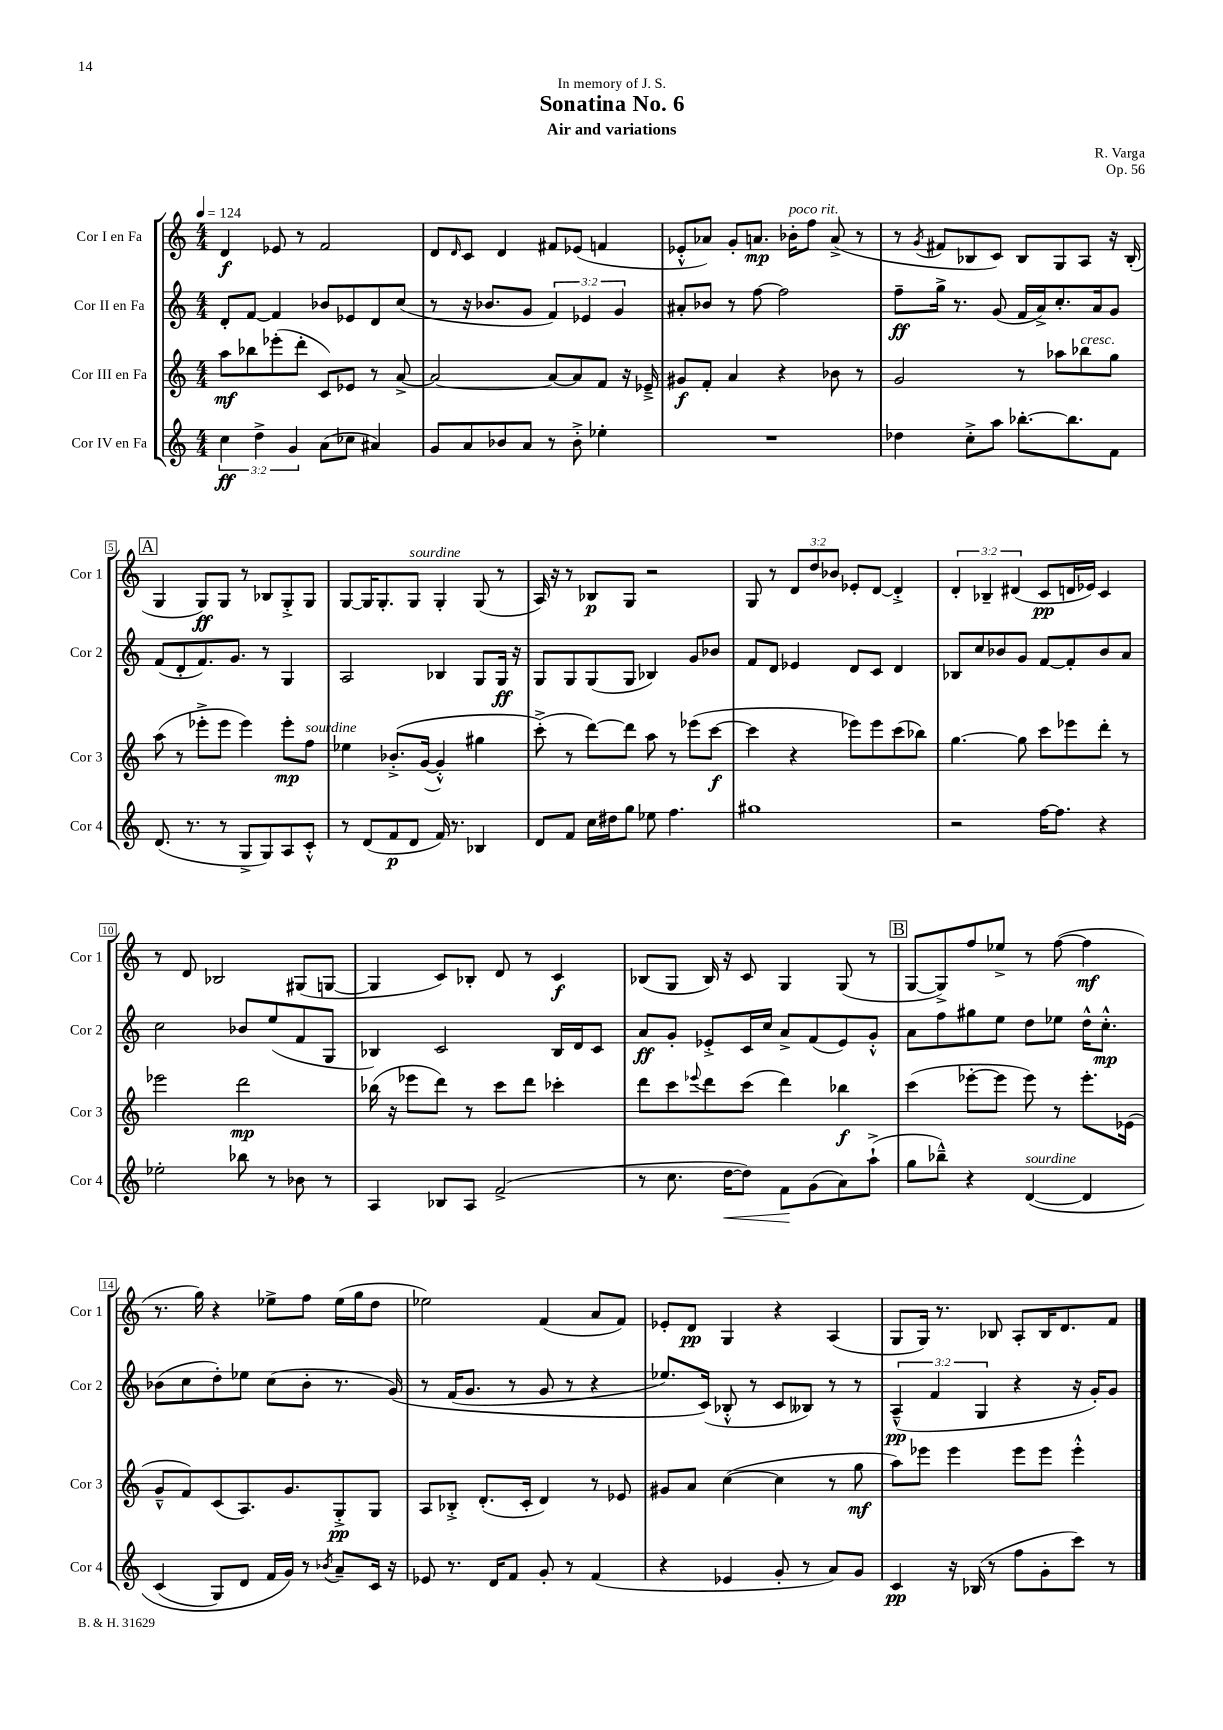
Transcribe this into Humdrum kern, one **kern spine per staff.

**kern	**dynam	**kern	**dynam	**kern	**dynam	**kern	**dynam
*part4	*part4	*part3	*part3	*part2	*part2	*part1	*part1
*staff4	*staff4	*staff3	*staff3	*staff2	*staff2	*staff1	*staff1
*I"Cor IV en Fa	*	*I"Cor III en Fa	*	*I"Cor II en Fa	*	*I"Cor I en Fa	*
*I'Cor 4	*	*I'Cor 3	*	*I'Cor 2	*	*I'Cor 1	*
*clefG2	*	*clefG2	*	*clefG2	*	*clefG2	*
*k[]	*	*k[]	*	*k[]	*	*k[]	*
*M4/4	*	*M4/4	*	*M4/4	*	*M4/4	*
*MM124	*	*MM124	*	*MM124	*	*MM124	*
=1	=1	=1	=1	=1	=1	=1	=1
6cc\	ff	8aa\L	mf	8d'/L	.	4d/	f
.	.	8bb-X\	.	[8f/J	.	.	.
6dd^\	.	.	.	.	.	.	.
.	.	(8eee-X'\	.	4f/]	.	8e-X/	.
6g/	.	.	.	.	.	.	.
.	.	8ddd'\J	.	.	.	8r	.
(8a\L	.	8c/L)	.	8b-X/L	.	2f/	.
8cc-X\J	.	8e-X/J	.	8e-X/	.	.	.
4a#X/)	.	8r	.	8d/	.	.	.
.	.	[8a^/	.	(8cc/J	.	.	.
=2	=2	=2	=2	=2	=2	=2	=2
8g/L	.	2a/_	.	8r	.	8d/L	.
.	.	.	.	.	.	16qqd/	.
8a/	.	.	.	16r	.	8c/J	.
.	.	.	.	8.b-X/L	.	.	.
8b-X/	.	.	.	.	.	4d/	.
8a/J	.	.	.	8g/J	.	.	.
8r	.	8a/L_	.	6f/)	.	8f#X/L	.
8b-'^\	.	8a/]	.	.	.	(8e-X/J	.
.	.	.	.	6e-X/	.	.	.
4ee-X'\	.	8f/J	.	.	.	4fn/	.
.	.	.	.	6g/	.	.	.
.	.	16r	.	.	.	.	.
.	.	16e-X~^/	.	.	.	.	.
=3	=3	=3	=3	=3	=3	=3	=3
1r	.	8g#X/L	f	8a#X'/L	.	8e-X'^^/L	.
.	.	8f'/J	.	8b-X/J	.	8a-X/J)	.
.	.	4a/	.	8r	.	8g'/L	.
.	.	.	.	[8ff\	.	8.an/J	mp
.	.	4r	.	2ff\]	.	.	.
!	!	!	!	!	!	!LO:TX:a:i:t=poco rit.	!
.	.	.	.	.	.	16b-X'\KL	.
.	.	.	.	.	.	8ff\J	.
.	.	8b-X\	.	.	.	(8a^/	.
.	.	8r	.	.	.	8r	.
=4	=4	=4	=4	=4	=4	=4	=4
4dd-X\	.	2g/	.	8ff~\L	ff	8r	.
.	.	.	.	.	.	8qg/	.
.	.	.	.	16gg^\Jk	.	8f#X/L	.
.	.	.	.	8.r	.	.	.
8cc'^\L	.	.	.	.	.	8B-X/	.
8aa\J	.	.	.	(8g/	.	8c/J)	.
[8.bb-X'\L	.	8r	.	16f/LL	.	8B-/L	.
.	.	.	.	16a^/J)	.	.	.
.	.	8aa-X\L	.	8.cc'/	.	8G/	.
8.bb-\]	.	.	.	.	.	.	.
!	!	!LO:TX:a:i:t=cresc.	!	!	!	!	!
.	.	8bb-X\	.	.	.	8A/J	.
.	.	.	.	16a/k	.	.	.
8f\J	.	8gg\J	.	8g/J	.	16r	.
.	.	.	.	.	.	(16B-'/	.
!!LO:LB:g=z
!!LO:REH:place=s1:t=A
=5	=5	=5	=5	=5	=5	=5	=5
(8.d/	.	(8aa\	.	(8f/L	.	4G/	.
.	.	8r	.	8d'/	.	.	.
8.r	.	.	.	.	.	.	.
.	.	8eee-X'^\L	.	8.f/)	.	8G/L)	ff
8r	.	8eee-\J	.	.	.	8G/J	.
.	.	.	.	8.g/J	.	.	.
8G^/L	.	4eee-\)	.	.	.	8r	.
8G/)	.	.	.	8r	.	8B-X/L	.
8A/	.	8eee-'\L	mp	4G/	.	8G'^/	.
!	!	!LO:TX:a:i:t=sourdine	!	!	!	!	!
8c'^^/J	.	8ff\J	.	.	.	8G/J	.
=6	=6	=6	=6	=6	=6	=6	=6
8r	.	4ee-X\	.	2A/	.	[8G/L	.
(8d/L	.	.	.	.	.	16G/K]	.
.	.	.	.	.	.	8.G'/	.
8f/	p	(8.b-X'^/L	.	.	.	.	.
!	!	!	!	!	!	!LO:TX:a:i:t=sourdine	!
8d/J	.	.	.	.	.	8G/J	.
.	.	([16g/Jk	.	.	.	.	.
16f/)	.	4g'^^/])	.	4B-X/	.	4G'/	.
8.r	.	.	.	.	.	.	.
4B-X/	.	4gg#X\	.	8G/L	.	(8G/	.
.	.	.	.	16G/Jk	ff	8r	.
.	.	.	.	16r	.	.	.
=7	=7	=7	=7	=7	=7	=7	=7
8d/L	.	(8ccc'^\)	.	8G/L	.	16A/)	.
.	.	.	.	.	.	16r	.
8f/J	.	8r	.	8G/	.	8r	.
16cc\LL	.	[8ddd\L)	.	(8G/	.	8B-X/L	p
16dd#X\J	.	.	.	.	.	.	.
8gg\J	.	8ddd\J]	.	8G/J	.	8G/J	.
8ee-X\	.	8aa\	.	4B-X/)	.	2r	.
4.ff\	.	8r	.	.	.	.	.
.	.	(8eee-X\L	.	8g/L	.	.	.
.	.	[8ccc\J	f	8b-X/J	.	.	.
=8	=8	=8	=8	=8	=8	=8	=8
1gg#X	.	4ccc\]	.	8f/L	.	8G/	.
.	.	.	.	8d/J	.	8r	.
.	.	4r	.	4e-X/	.	12d/L	.
.	.	.	.	.	.	12dd/	.
.	.	.	.	.	.	12b-X/J	.
.	.	8eee-X\L)	.	8d/L	.	8e-X'/L	.
.	.	8eee-\	.	8c/J	.	[8d/J	.
.	.	(8ccc\	.	4d/	.	4d'^/]	.
.	.	8bb-X\J)	.	.	.	.	.
=9	=9	=9	=9	=9	=9	=9	=9
2r	.	[4.gg\	.	8B-X/L	.	6d'/	.
.	.	.	.	8cc/	.	.	.
.	.	.	.	.	.	6B-X~/	.
.	.	.	.	8b-X/	.	.	.
.	.	.	.	.	.	(6d#X/	.
.	.	8gg\]	.	8g/J	.	.	.
[16ff\KL	.	8ccc\L	.	[8f/L	.	8c/L	pp
8.ff\J]	.	.	.	.	.	.	.
.	.	8eee-X\	.	8f'/]	.	16dn/L	.
.	.	.	.	.	.	16e-X/JJ)	.
4r	.	8ddd'\J	.	8b-/	.	4c/	.
.	.	8r	.	8a/J	.	.	.
!!LO:LB:g=z
=10	=10	=10	=10	=10	=10	=10	=10
2ee-X'\	.	2eee-X\	.	2cc\	.	8r	.
.	.	.	.	.	.	8d/	.
.	.	.	.	.	.	2B-X/	.
8bb-X\	.	2ddd\	mp	8b-X/L	.	.	.
8r	.	.	.	(8ee/	.	.	.
8b-X\	.	.	.	8f/	.	(8G#X/L	.
8r	.	.	.	8G/J	.	[8Gn/J	.
=11	=11	=11	=11	=11	=11	=11	=11
4A/	.	(16bb-X\	.	4B-X/)	.	4G/]	.
.	.	16r	.	.	.	.	.
.	.	8eee-X\L	.	.	.	.	.
8B-X/L	.	8ddd\J)	.	2c/	.	8c/L)	.
8A/J	.	8r	.	.	.	8B-X'/J	.
(2f^/	.	8ccc\L	.	.	.	8d/	.
.	.	8ddd\J	.	.	.	8r	.
.	.	4ccc-X'\	.	16B-/LL	.	4c/	f
.	.	.	.	16d/J	.	.	.
.	.	.	.	8c/J	.	.	.
=12	=12	=12	=12	=12	=12	=12	=12
8r	.	8ddd\L	.	8a/L	ff	(8B-X/L	.
8.cc\	.	8ccc\	.	8g'/J	.	8G/J	.
.	.	8qqeee-X/	.	.	.	.	.
.	.	8ddd\	.	8e-X'^/L	.	16B-/)	.
!	!LO:HP:b	!	!	!	!	!	!
[16dd\KL	<	.	.	.	.	16r	.
8dd\J])	.	(8ccc\J	.	16c/L	.	8c/	.
.	.	.	.	16cc/JJ	.	.	.
8f\L	.	4ddd\)	.	8a^/L	.	4G/	.
(8g\	[	.	.	(8f/	.	.	.
8a\)	.	4bb-X\	f	8e-/)	.	(8G/	.
(8aa`^\J	.	.	.	8g'^^/J	.	8r	.
!!LO:REH:place=s1:t=B
=13	=13	=13	=13	=13	=13	=13	=13
8gg\L	.	(4ccc\	.	8a\L	.	[8G/L	.
8bb-X~^^\J)	.	.	.	8ff\	.	8G^/])	.
4r	.	[8eee-X'\L	.	8gg#X\	.	8ff/	.
.	.	8eee-\J]	.	8ee\J	.	8ee-X^/J	.
!LO:TX:a:i:t=sourdine	!	!	!	!	!	!	!
([4d/	.	8eee-\)	.	8dd\L	.	8r	.
.	.	8r	.	8ee-X\J	.	([8ff\	.
4d/]	.	8.eee-'\L	.	16dd^^\KL	.	4ff\]	mf
.	.	.	.	8.cc'^^\J	mp	.	.
.	.	(16e-X\Jk	.	.	.	.	.
!!LO:LB:g=z
=14	=14	=14	=14	=14	=14	=14	=14
(4c/	.	8g~^^/L	.	(8b-X\L	.	8.r	.
.	.	8f/)	.	8cc\	.	.	.
.	.	.	.	.	.	16gg\)	.
8G/L)	.	(8c/	.	8dd'\)	.	4r	.
8d/J	.	8.A/)	.	8ee-X\J	.	.	.
16f/LL	.	.	.	(8cc\L	.	8ee-X^\L	.
16g/JJ)	.	8.g/	.	.	.	.	.
8r	.	.	.	8b-'\J	.	8ff\J	.
8qb-X/	.	.	.	.	.	.	.
8a~/L	.	8G'^/	pp	8.r	.	(16ee-\LL	.
.	.	.	.	.	.	16gg\J	.
16c/Jk	.	8G/J	.	.	.	8dd\J	.
16r	.	.	.	(16g/)	.	.	.
=15	=15	=15	=15	=15	=15	=15	=15
8e-X/	.	8A/L	.	8r	.	2ee-X\)	.
8.r	.	8B-X'^/J	.	(16f/KL	.	.	.
.	.	.	.	8.g/J	.	.	.
.	.	(8.d'/L	.	.	.	.	.
16d/KL	.	.	.	.	.	.	.
8f/J	.	.	.	8r	.	.	.
.	.	16c'/Jk	.	.	.	.	.
8g'/	.	4d/)	.	8g/	.	(4f/	.
8r	.	.	.	8r	.	.	.
(4f/	.	8r	.	4r	.	8a/L	.
.	.	8e-X/	.	.	.	8f/J)	.
=16	=16	=16	=16	=16	=16	=16	=16
4r	.	8g#X/L	.	8.ee-X/L)	.	8e-X'/L	.
.	.	8a/J	.	.	.	8d/J	pp
.	.	.	.	(16c/Jk)	.	.	.
4e-X/	.	([4cc\	.	8B-X'^^/	.	4G/	.
.	.	.	.	8r	.	.	.
8g'/	.	4cc\]	.	8c/L	.	4r	.
8r	.	.	.	8B--X/J)	.	.	.
8a/L)	.	8r	.	8r	.	(4A/	.
8g/J	.	8gg\	mf	8r	.	.	.
=17	=17	=17	=17	=17	=17	=17	=17
4c/	pp	8aa\L)	.	(6A~^^/	pp	8G/L	.
.	.	8eee-X\J	.	.	.	16G/Jk)	.
.	.	.	.	6f/	.	.	.
.	.	.	.	.	.	8.r	.
16r	.	4eee-\	.	.	.	.	.
(16B-X/	.	.	.	.	.	.	.
.	.	.	.	6G/	.	.	.
8r	.	.	.	.	.	8B-X/	.
8ff\L	.	8eee-\L	.	4r	.	8A'/L	.
8g'\	.	8eee-\J	.	.	.	16B-/K	.
.	.	.	.	.	.	8.d/	.
8ccc\J)	.	4eee-'^^\	.	16r	.	.	.
.	.	.	.	16g'/KL)	.	.	.
8r	.	.	.	8g/J	.	8f/J	.
==	==	==	==	==	==	==	==
*-	*-	*-	*-	*-	*-	*-	*-
